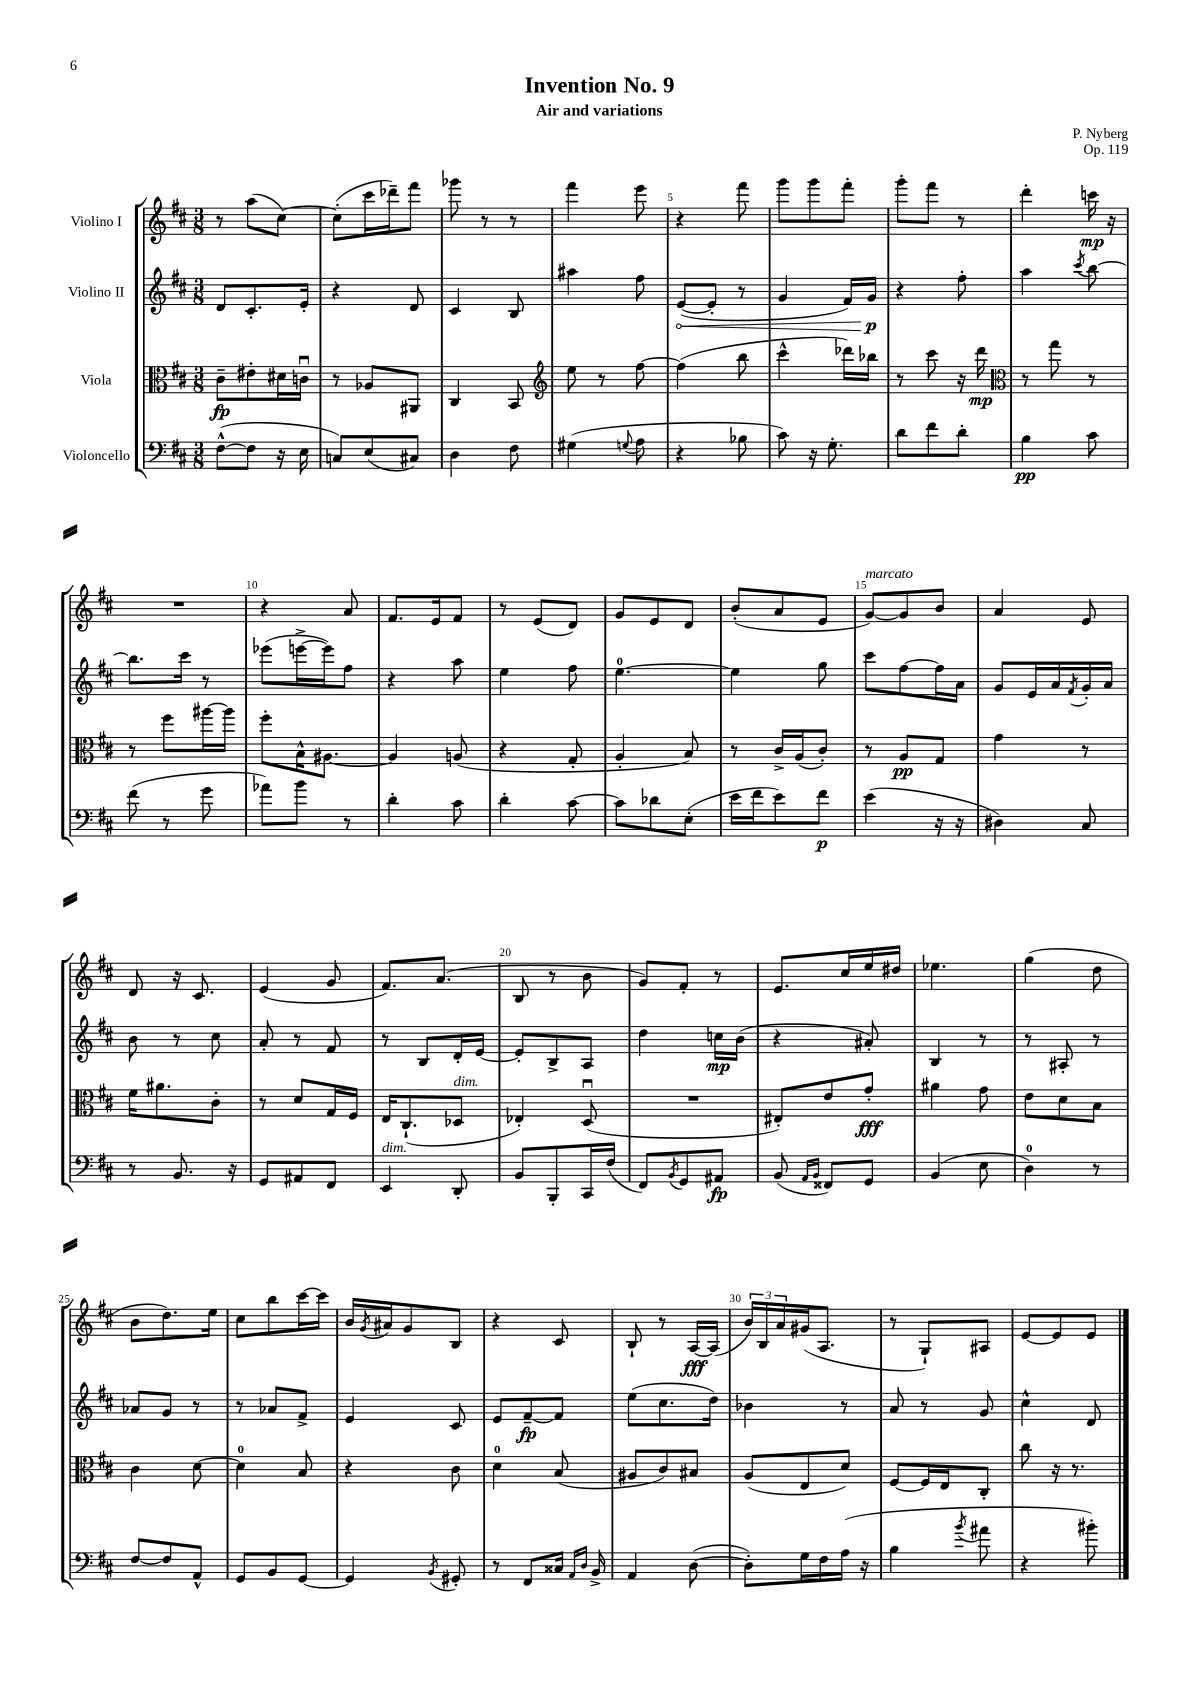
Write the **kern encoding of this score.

**kern	**dynam	**kern	**dynam	**kern	**dynam	**kern	**dynam
*part4	*part4	*part3	*part3	*part2	*part2	*part1	*part1
*staff4	*staff4	*staff3	*staff3	*staff2	*staff2	*staff1	*staff1
*I"Violoncello	*	*I"Viola	*	*I"Violino II	*	*I"Violino I	*
*clefF4	*	*clefC3	*	*clefG2	*	*clefG2	*
*k[f#c#]	*	*k[f#c#]	*	*k[f#c#]	*	*k[f#c#]	*
*M3/8	*	*M3/8	*	*M3/8	*	*M3/8	*
=1	=1	=1	=1	=1	=1	=1	=1
([8F#^^\L	.	8c#~\L	fp	8d/L	.	8r	.
8F#\J]	.	8e#X'\	.	8.c#'/	.	(8aa\L	.
16r	.	16d#X\L	.	.	.	[8cc#\J)	.
16E\	.	16cnu\JJ	.	16e'/Jk	.	.	.
=2	=2	=2	=2	=2	=2	=2	=2
8Cn/L)	.	8r	.	4r	.	(8cc#'\L]	.
(8E/	.	8A-X/L	.	.	.	16ccc#\L	.
.	.	.	.	.	.	16ddd-X~\J)	.
8C#X/J)	.	8AA#X/J	.	8d/	.	8fff#\J	.
=3	=3	=3	=3	=3	=3	=3	=3
4D\	.	4C#/	.	4c#/	.	8ggg-X\	.
.	.	.	.	.	.	8r	.
8F#\	.	8BB/	.	8B/	.	8r	.
=4	=4	=4	=4	=4	=4	=4	=4
*	*	*clefG2	*	*	*	*	*
(4G#X\	.	8ee\	.	4aa#X\	.	4fff#\	.
.	.	8r	.	.	.	.	.
8qqGn/	.	.	.	.	.	.	.
8A\	.	[8ff#\	.	8ff#\	.	8eee\	.
=5	=5	=5	=5	=5	=5	=5	=5
!	!	!	!	!	!LO:HP:b	!	!
4r	.	(4ff#\]	.	([8e/L	<	4r	.
.	.	.	.	8e'/J]	.	.	.
8B-X\	.	8bb\	.	8r	.	8fff#\	.
=6	=6	=6	=6	=6	=6	=6	=6
8c#\)	.	4ccc#^^\	.	4g/	.	8ggg\L	.
16r	.	.	.	.	.	8ggg\	.
8.G'\	.	.	.	.	.	.	.
.	.	16ddd-X\LL)	.	16f#/LL)	.	8fff#'\J	.
.	.	16bb-X\JJ	.	16g/JJ	p	.	.
.	.	.	.	.	[	.	.
=7	=7	=7	=7	=7	=7	=7	=7
8d\L	.	8r	.	4r	.	8ggg'\L	.
8f#\	.	8ccc#\	.	.	.	8fff#\J	.
8d'\J	.	16r	.	8ff#'\	.	8r	.
.	.	16ddd\	mp	.	.	.	.
=8	=8	=8	=8	=8	=8	=8	=8
*	*	*clefC3	*	*	*	*	*
4B\	pp	8r	.	4aa\	.	4ddd'\	.
.	.	8gg\	.	.	.	.	.
.	.	.	.	8qccc#/	.	.	.
8c#\	.	8r	.	[8bb\	.	16cccn\	mp
.	.	.	.	.	.	16r	.
!!LO:LB:g=z
=9	=9	=9	=9	=9	=9	=9	=9
(8f#\	.	8r	.	8.bb\L]	.	4.r	.
8r	.	8ff#\L	.	.	.	.	.
.	.	.	.	16ccc#\Jk	.	.	.
8g\	.	[16aa#X\L	.	8r	.	.	.
.	.	16aa#\JJ]	.	.	.	.	.
=10	=10	=10	=10	=10	=10	=10	=10
8a-X\L)	.	8ff#'\L	.	(8eee-X\L	.	4r	.
8b\J	.	16B^^\K	.	[16eeen^\L	.	.	.
.	.	[8.A#X\J	.	16eee\J])	.	.	.
8r	.	.	.	8ff#\J	.	8a/	.
=11	=11	=11	=11	=11	=11	=11	=11
4d'\	.	4A#/]	.	4r	.	8.f#/L	.
.	.	.	.	.	.	16e/k	.
8c#\	.	(8An/	.	8aa\	.	8f#/J	.
=12	=12	=12	=12	=12	=12	=12	=12
4d'\	.	4r	.	4ee\	.	8r	.
.	.	.	.	.	.	(8e/L	.
[8c#\	.	8G'/	.	8ff#\	.	8d/J)	.
=13	=13	=13	=13	=13	=13	=13	=13
8c#\L]	.	4A'/	.	[4.ee\	.	8g/L	.
8d-X\	.	.	.	.	.	8e/	.
(8E'\J	.	8B/)	.	.	.	8d/J	.
=14	=14	=14	=14	=14	=14	=14	=14
16e\LL	.	8r	.	4ee\]	.	(8b'/L	.
16f#\J	.	.	.	.	.	.	.
8e\)	.	16c#^/LL	.	.	.	8a/	.
.	.	(16A/J	.	.	.	.	.
8f#\J	p	8c#'/J)	.	8gg\	.	8e/J	.
=15	=15	=15	=15	=15	=15	=15	=15
!	!	!	!	!	!	!LO:TX:a:i:t=marcato	!
(4e\	.	8r	.	8ccc#\L	.	[8g/L)	.
.	.	8A/L	pp	[8ff#\	.	8g/]	.
16r	.	8G/J	.	16ff#\L]	.	8b/J	.
16r	.	.	.	16a\JJ	.	.	.
=16	=16	=16	=16	=16	=16	=16	=16
4D#X\)	.	4g\	.	8g/L	.	4a/	.
.	.	.	.	16e/L	.	.	.
.	.	.	.	16a/	.	.	.
.	.	.	.	8qf#/	.	.	.
8C#/	.	8r	.	16g'/	.	8e/	.
.	.	.	.	16a/JJ	.	.	.
!!LO:LB:g=z
=17	=17	=17	=17	=17	=17	=17	=17
8r	.	16f#\KL	.	8b\	.	8d/	.
.	.	8.a#X\	.	.	.	.	.
8.BB/	.	.	.	8r	.	16r	.
.	.	.	.	.	.	8.c#/	.
.	.	8c#'\J	.	8cc#\	.	.	.
16r	.	.	.	.	.	.	.
=18	=18	=18	=18	=18	=18	=18	=18
8GG/L	.	8r	.	8a'/	.	(4e/	.
8AA#X/	.	8d/L	.	8r	.	.	.
8FF#/J	.	16G/L	.	8f#/	.	8g/	.
.	.	16F#/JJ	.	.	.	.	.
=19	=19	=19	=19	=19	=19	=19	=19
!LO:TX:a:i:t=dim.	!	!	!	!	!	!	!
4EE/	.	16E/KL	.	8r	.	8.f#/L)	.
.	.	(8.C#`/	.	.	.	.	.
.	.	.	.	8B/L	.	.	.
.	.	.	.	.	.	(8.a/J	.
!	!	!LO:TX:a:i:t=dim.	!	!	!	!	!
8DD'/	.	8D-X/J	.	16d'/L	.	.	.
.	.	.	.	[16e/JJ	.	.	.
=20	=20	=20	=20	=20	=20	=20	=20
8BB/L	.	4E-X'/)	.	8e'/L]	.	8B/	.
8BBB'/	.	.	.	8B^/	.	8r	.
16CC#/L	.	(8Du/	.	8A/J	.	8b\	.
(16F#/JJ	.	.	.	.	.	.	.
=21	=21	=21	=21	=21	=21	=21	=21
8FF#/L)	.	4.r	.	4dd\	.	8g/L)	.
8qBB/	.	.	.	.	.	.	.
8GG/	.	.	.	.	.	8f#'/J	.
8AA#X/J	fp	.	.	16ccn\LL	mp	8r	.
.	.	.	.	(16b\JJ	.	.	.
=22	=22	=22	=22	=22	=22	=22	=22
(8BB/	.	8E#X'/L)	.	4r	.	8.e/L	.
16qqAA/LL	.	.	.	.	.	.	.
16qqBB/JJ	.	.	.	.	.	.	.
8FF##X/L)	.	8e/	.	.	.	.	.
.	.	.	.	.	.	16cc#/L	.
8GG/J	.	8g'/J	fff	8a#X'/)	.	16ee/	.
.	.	.	.	.	.	16dd#X/JJ	.
=23	=23	=23	=23	=23	=23	=23	=23
(4BB/	.	4a#X\	.	4B/	.	4.ee-X\	.
8E\	.	8g\	.	8r	.	.	.
=24	=24	=24	=24	=24	=24	=24	=24
4D\)	.	8e\L	.	8r	.	(4gg\	.
.	.	8d\	.	8A#X'/	.	.	.
8r	.	8B\J	.	8r	.	8dd\	.
!!LO:LB:g=z
=25	=25	=25	=25	=25	=25	=25	=25
[8F#/L	.	4c#\	.	8a-X/L	.	8b\L	.
8F#/]	.	.	.	8g/J	.	8.dd\)	.
8AA^^/J	.	[8d\	.	8r	.	.	.
.	.	.	.	.	.	16ee\Jk	.
=26	=26	=26	=26	=26	=26	=26	=26
8GG/L	.	4d\]	.	8r	.	8cc#\L	.
8BB/	.	.	.	8a-X/L	.	8bb\	.
[8GG/J	.	8B/	.	8f#^/J	.	[16ccc#\L	.
.	.	.	.	.	.	16ccc#\JJ]	.
=27	=27	=27	=27	=27	=27	=27	=27
4GG/]	.	4r	.	4e/	.	16b/LL	.
.	.	.	.	.	.	8qg/	.
.	.	.	.	.	.	16a#X/J	.
.	.	.	.	.	.	8g/	.
8qBB/	.	.	.	.	.	.	.
8GG#X'/	.	8c#\	.	8c#/	.	8B/J	.
=28	=28	=28	=28	=28	=28	=28	=28
8r	.	4d\	.	8e/L	.	4r	.
8FF#/L	.	.	.	[8f#~/	fp	.	.
16C##X/Jk	.	(8B/	.	8f#/J]	.	8c#/	.
16qqAA/LL	.	.	.	.	.	.	.
16qqD/JJ	.	.	.	.	.	.	.
16BB^/	.	.	.	.	.	.	.
=29	=29	=29	=29	=29	=29	=29	=29
4AA/	.	8A#X/L	.	(8ee\L	.	8B`/	.
.	.	8c#/)	.	8.cc#\	.	8r	.
([8D\	.	8B#X/J	.	.	.	[16A/LL	fff
.	.	.	.	16dd\Jk)	.	(16A/JJ]	.
=30	=30	=30	=30	=30	=30	=30	=30
8D'\L])	.	(8A/L	.	4b-X\	.	24b/LL)	.
.	.	.	.	.	.	24B/	.
.	.	.	.	.	.	24a/	.
16G\L	.	8E/	.	.	.	(16g#X/J	.
16F#\	.	.	.	.	.	8.A/J	.
(16A\JJ	.	8d/J)	.	8r	.	.	.
16r	.	.	.	.	.	.	.
=31	=31	=31	=31	=31	=31	=31	=31
4B\	.	[8F#/L	.	8a/	.	8r	.
.	.	16F#/L]	.	8r	.	8G`/L)	.
.	.	16E/J	.	.	.	.	.
8qb/	.	.	.	.	.	.	.
8a#X\	.	8C#'/J	.	8g/	.	8A#X/J	.
=32	=32	=32	=32	=32	=32	=32	=32
4r	.	8cc#\	.	4cc#^^\	.	[8e/L	.
.	.	16r	.	.	.	8e/]	.
.	.	8.r	.	.	.	.	.
8b#X'\)	.	.	.	8d/	.	8e/J	.
==	==	==	==	==	==	==	==
*-	*-	*-	*-	*-	*-	*-	*-
